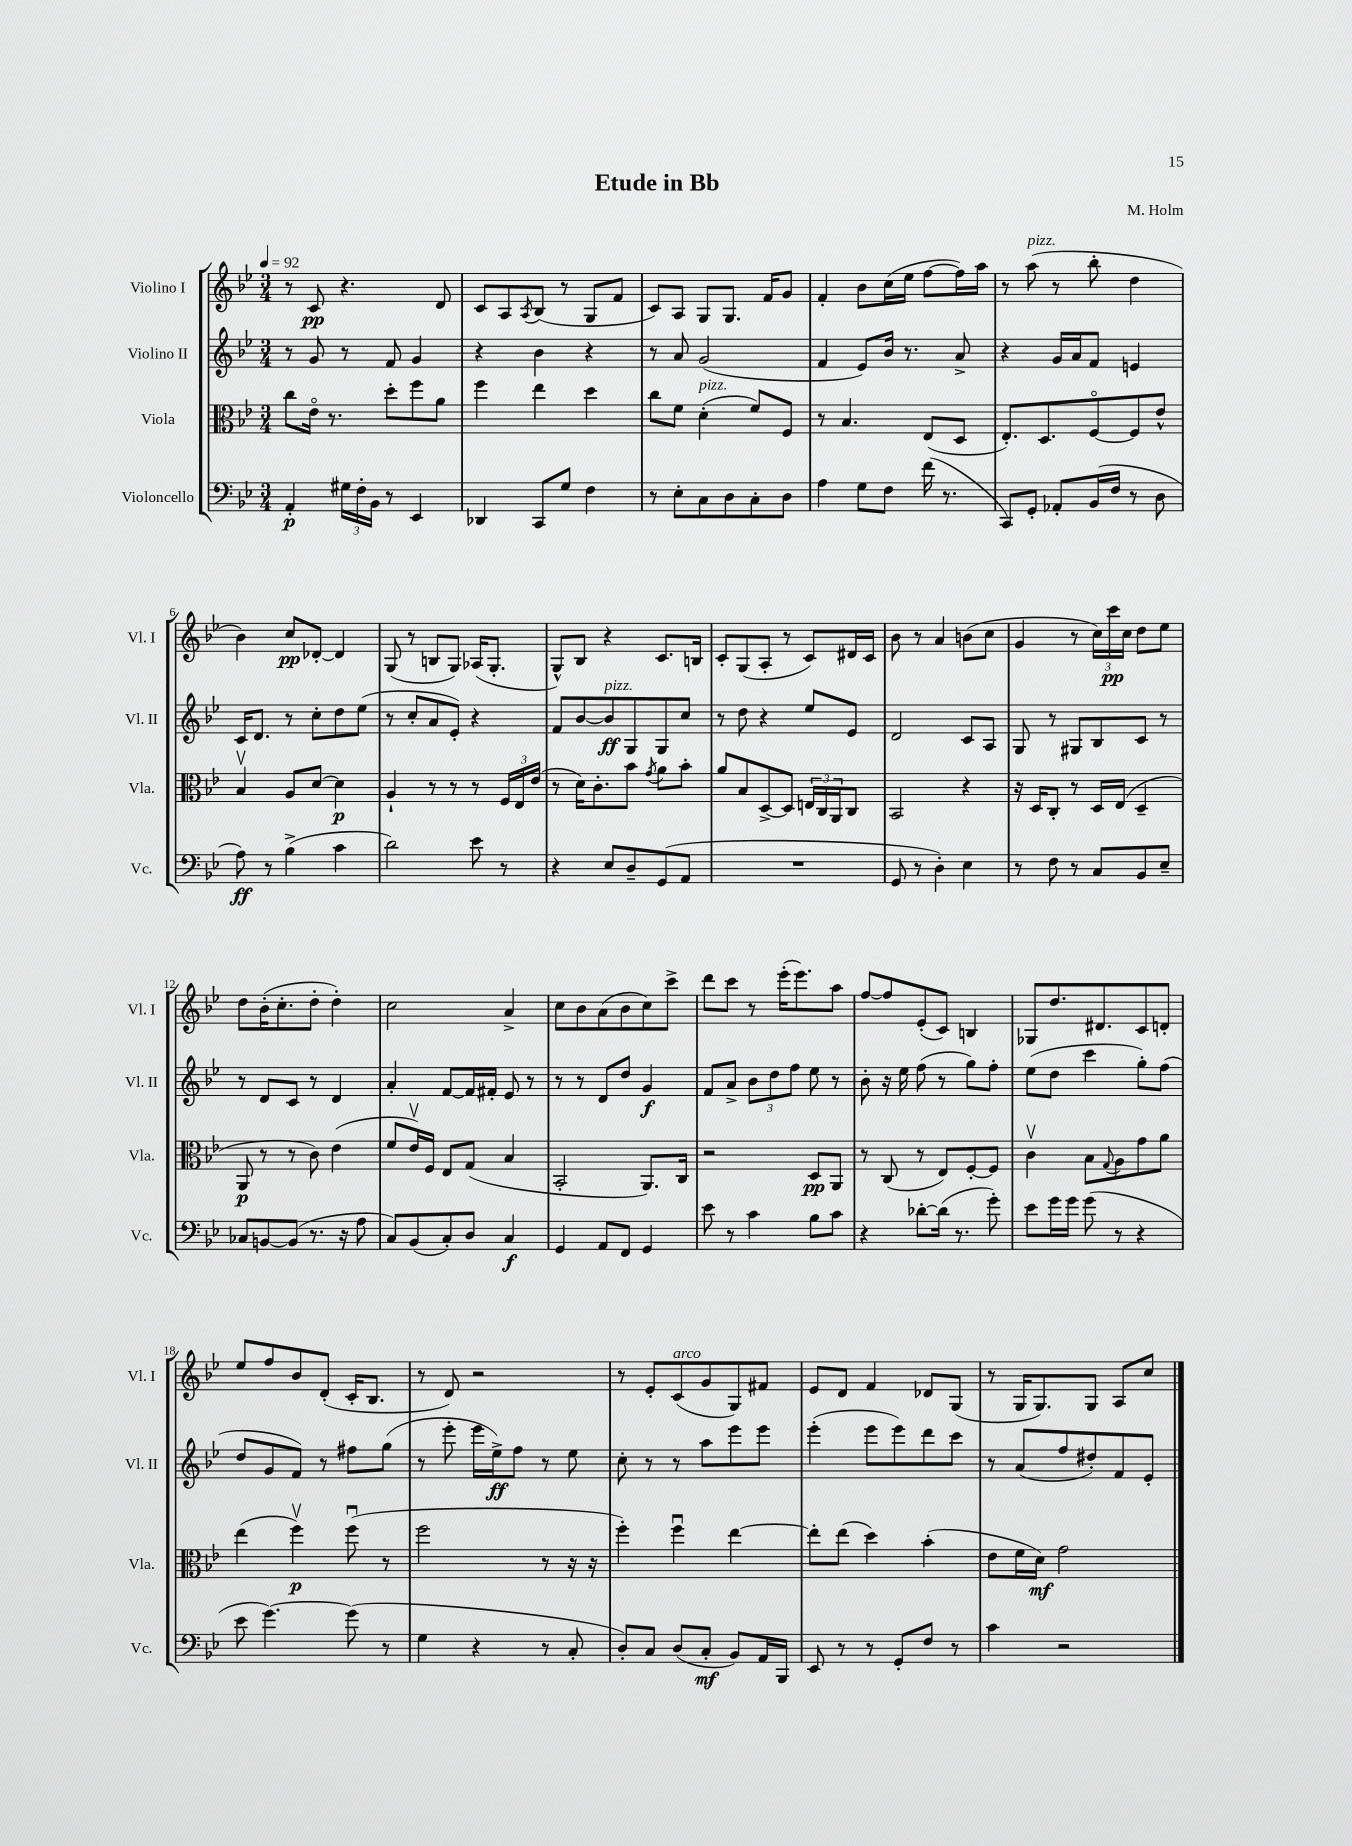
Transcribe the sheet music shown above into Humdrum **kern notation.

**kern	**kern	**kern	**kern
*staff4	*staff3	*staff2	*staff1
*clefF4	*clefC3	*clefG2	*clefG2
*k[b-e-]	*k[b-e-]	*k[b-e-]	*k[b-e-]
*M3/4	*M3/4	*M3/4	*M3/4
*MM92	*MM92	*MM92	*MM92
4AA'	8cc	8r	8r
.	16e-o	8g	8c
.	8.r	.	.
24G#	.	8r	4.r
24F'	.	.	.
24BB-	.	.	.
8r	8dd'	8f	.
4EE-	8ff	4g	.
.	8a	.	8d
=	=	=	=
4DD-	4ff	4r	8c
.	.	.	8A
.	.	.	8qA
8CC	4ee-	4b-	(8B-
8G	.	.	8r
4F	4dd	4r	8G
.	.	.	8f
=	=	=	=
8r	8cc	8r	8c)
8E-'	8f	8a	8A
8C	(4d'	(2g	8G
8D	.	.	8.G
8C'	8f)	.	.
.	.	.	16f
8D	8F	.	8g
=	=	=	=
4A	8r	4f	4f'
.	4.B-	.	.
8G	.	8e-)	8b-
8F	.	16b-	(16cc
.	.	8.r	16ee-
(16f	(8E-	.	[8ff
8.r	.	.	.
.	8D	8a^	16ff])
.	.	.	16aa
=	=	=	=
8CC)	8.E-')	4r	8r
8GG'	.	.	(8aa
.	8.D	.	.
8AA-'	.	16g	8r
.	.	16a	.
(16BB-	[8Fo	8f	8bb-'
16F	.	.	.
8r	8F]	4e	4dd
8D	8e-^^	.	.
=	=	=	=
8A)	4B-v	16c	4b-)
.	.	8.d	.
8r	.	.	.
(4B-^	8A	8r	8cc
.	[8d	8cc'	[8d-'
4c	4d]	8dd	4d-]
.	.	(8ee-	.
=	=	=	=
2d)	4A`	8r	(8G
.	.	8cc'	8r
.	8r	8a	8B
.	8r	8e-')	8G)
8e-	8r	4r	(16A-
.	.	.	8.G'
8r	24F	.	.
.	24E-	.	.
.	(24e-	.	.
=	=	=	=
4r	8r	8f	8G^^)
.	16d)	[8b-	8B-
.	8.c'	.	.
8E-	.	8b-]	4r
8D~	8b-	8G	.
.	8qg	.	.
(8GG	8a	8G	8.c
8AA	8b-'	8cc	.
.	.	.	16B
=	=	=	=
2.r	8a	8r	8c'
.	8B-	8dd	(8G
.	[8D^	4r	8A'
.	8D]	.	8r
.	24E	8ee-	8c)
.	24C	.	.
.	24AA	.	.
.	8C	8e-	16d#
.	.	.	16c
=	=	=	=
8GG	2BB-	2d	8b-
8r	.	.	8r
4D')	.	.	4a
4E-	4r	8c	(8b
.	.	8A	8cc
=	=	=	=
8r	16r	8G	4g
.	16D	.	.
8F	8C'	8r	.
8r	8r	8G#	8r
8C	16D	8B-	24cc)
.	.	.	24ccc
.	(16E-	.	.
.	.	.	24cc
8BB-	4D~	8c	8dd
8E-~	.	8r	8ee-
=	=	=	=
8C-	8AA	8r	8dd
[8BB	8r	8d	(16b-'
.	.	.	8.cc'
(8BB]	8r	8c	.
8.r	8c)	8r	8dd'
.	(4e-	4d	4dd')
16r	.	.	.
8A	.	.	.
=	=	=	=
8C)	8f	4a'	2cc
(8BB-	16e-v)	.	.
.	16F	.	.
8C')	8E-	[8f	.
8D	(8G	16f]	.
.	.	16f#'	.
4C	4B-	8e-	4a^
.	.	8r	.
=	=	=	=
4GG	2BB-'	8r	8cc
.	.	8r	8b-
8AA	.	8d	(8a
8FF	.	8dd	8b-
4GG	8.AA)	4g	8cc)
.	.	.	8ccc^
.	16C	.	.
=	=	=	=
8e-	2r	8f	8ddd
8r	.	8a^	8ccc
4c	.	12b-	8r
.	.	12dd	.
.	.	.	(16eee-'
.	.	12ff	.
.	.	.	8.eee-)
8B-	8D	8ee-	.
8c	8AA	8r	8aa
=	=	=	=
4r	8r	8b-'	[8ff
.	(8C	16r	8ff]
.	.	16ee-	.
[8d-'	8r	(8ff	(8e-'
(16d-]	8E-)	8r	8c)
8.r	.	.	.
.	[8F'	8gg)	4B
8g')	8F]	8ff'	.
=	=	=	=
8e-	4cv	(8ee-	8G-
16g	.	8dd	8.dd
16g	.	.	.
(8g	8B-	4ccc	.
.	.	.	8.d#
.	8qqG	.	.
8r	8A	.	.
4r	8g	8gg')	8c
.	8a	(8ff	8d'
=	=	=	=
8e-	(4ee-	8dd	8ee-
[4.g)	.	8g	8ff
.	4ffv)	8f)	8b-
.	.	8r	(8d'
(8g]	(8ffu	8ff#	16c'
.	.	.	8.B-
8r	8r	(8gg	.
=	=	=	=
4G	2ff	8r	8r
.	.	8eee-'	8d)
4r	.	16eee-	2r
.	.	16ee-^)	.
.	.	8ff	.
8r	8r	8r	.
8C'	16r	8ee-	.
.	16r	.	.
=	=	=	=
8D')	4ff')	8cc'	8r
8C	.	8r	8e-'
(8D	4ffu	8r	(8c
8C'	.	8aa	8g
8BB-)	[4ee-	8eee-	8G)
16AA	.	8eee-	8f#
16BBB-	.	.	.
=	=	=	=
8EE-	8ee-']	(4eee-'	8e-
8r	(8ee-	.	8d
8r	4dd)	8eee-	4f
8GG'	.	8eee-)	.
8F	(4b-'	8ddd	8d-
8r	.	8ccc	(8G
=	=	=	=
4c	8e-	8r	8r
.	16f	(8a	16G
.	16d)	.	8.G)
2r	2g	8ff	.
.	.	8dd#')	8G
.	.	8f	8A
.	.	8e-'	8cc
==	==	==	==
*-	*-	*-	*-
